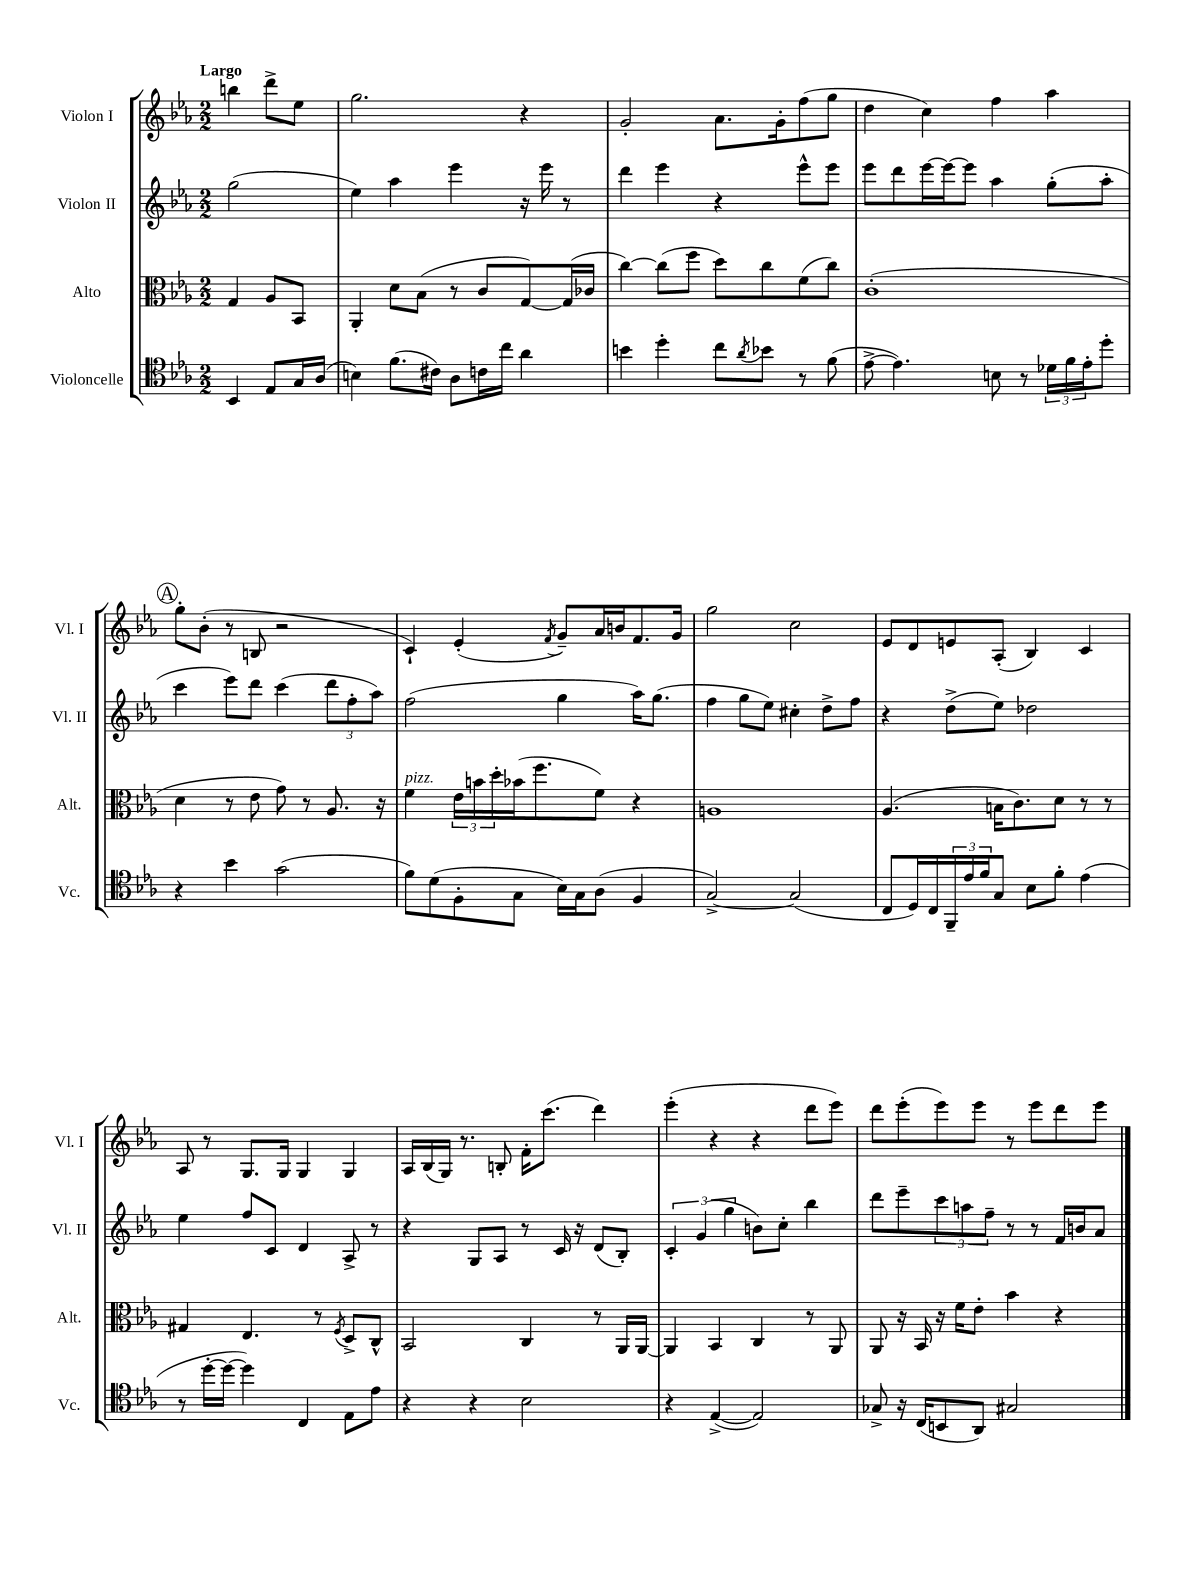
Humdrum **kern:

**kern	**kern	**kern	**kern
*staff4	*staff3	*staff2	*staff1
*clefC4	*clefC3	*clefG2	*clefG2
*k[b-e-a-]	*k[b-e-a-]	*k[b-e-a-]	*k[b-e-a-]
*M2/2	*M2/2	*M2/2	*M2/2
4BB-	4G	(2gg	4bb
8E-	8A-	.	8ddd^
16G	8BB-	.	8ee-
(16A-	.	.	.
=	=	=	=
4B)	4AA-'	4ee-)	2.gg
(8.f	8d	4aa-	.
.	(8B-	.	.
16c#)	.	.	.
8A-	8r	4eee-	.
16c	8c	.	.
16cc	.	.	.
4a-	[8G)	16r	4r
.	.	16eee-	.
.	(16G]	8r	.
.	16c-	.	.
=	=	=	=
4b	[4cc)	4ddd	2g'
4dd'	(8cc]	4eee-	.
.	8ff	.	.
8cc	8dd)	4r	8.a-
8qa-	.	.	.
8b-	8cc	.	.
.	.	.	16g'
8r	(8f	8eee-^^	(8ff
(8f	8cc)	8eee-	8gg
=	=	=	=
[8e-^	(1c'	8eee-	4dd
4.e-])	.	8ddd	.
.	.	[16eee-	4cc)
.	.	16eee-_	.
.	.	8eee-]	.
8B	.	4aa-	4ff
8r	.	.	.
24d-	.	(8gg'	4aa-
24f	.	.	.
24e-'	.	.	.
8dd'	.	8aa-'	.
=	=	=	=
4r	4d	4ccc	8gg'
.	.	.	(8b-'
4b-	8r	8eee-)	8r
.	8e-	8ddd	8B
(2g	8g)	(4ccc	2r
.	8r	.	.
.	8.A-	12ddd	.
.	.	12ff'	.
.	.	12aa-)	.
.	16r	.	.
=	=	=	=
8f)	4f	(2ff	4c`)
(8d	.	.	.
8F'	24e-	.	(4e-'
.	24b	.	.
.	24dd'	.	.
8G	(16b-	.	.
.	8.ff	.	.
.	.	.	8qf
16B-)	.	4gg	8g~)
16G	.	.	.
(8A-	8f)	.	16a-
.	.	.	16b
4F	4r	16aa-)	8.f
.	.	(8.gg	.
.	.	.	16g
=	=	=	=
[2G^)	1A	4ff	2gg
.	.	8gg	.
.	.	8ee-)	.
(2G]	.	4cc#'	2cc
.	.	8dd^	.
.	.	8ff	.
=	=	=	=
8C	(4.A-	4r	8e-
16D)	.	.	8d
16C	.	.	.
24FF~	.	(8dd^	8e
24e-	.	.	.
24f	.	.	.
8G	16B	8ee-)	(8A-'
.	8.c)	.	.
8B-	.	2dd-	4B-)
8f'	8d	.	.
(4e-	8r	.	4c
.	8r	.	.
=	=	=	=
8r	4G#	4ee-	8A-
[16dd'	.	.	8r
16dd_	.	.	.
4dd])	4.E-	8ff	8.G
.	.	8c	.
.	.	.	16G
4C	.	4d	4G
.	8r	.	.
.	8qF	.	.
8E-	8D^	8A-^	4G
8e-	8C^^	8r	.
=	=	=	=
4r	2BB-	4r	16A-
.	.	.	(16B-
.	.	.	16G)
.	.	.	8.r
4r	.	8G	.
.	.	8A-	8B'
2B-	4C	8r	16f'
.	.	.	(8.ccc
.	.	16c	.
.	.	16r	.
.	8r	(8d	4ddd)
.	16AA-	8B-')	.
.	[16AA-	.	.
=	=	=	=
4r	4AA-]	6c'	(4eee-'
.	.	(6g	.
([4E-^	4BB-	.	4r
.	.	6gg	.
2E-])	4C	8b)	4r
.	.	8cc'	.
.	8r	4bb-	8ddd
.	8AA-	.	8eee-)
=	=	=	=
8G-^	8AA-	8ddd	8ddd
16r	16r	8eee-~	(8eee-'
(16C	16BB-	.	.
8BB	16r	12ccc	8eee-)
.	16f	.	.
.	.	12aa	.
8AA-)	8e-'	.	8eee-
.	.	12ff~	.
2G#	4b-	8r	8r
.	.	8r	8eee-
.	4r	16f	8ddd
.	.	16b	.
.	.	8a-	8eee-
==	==	==	==
*-	*-	*-	*-
